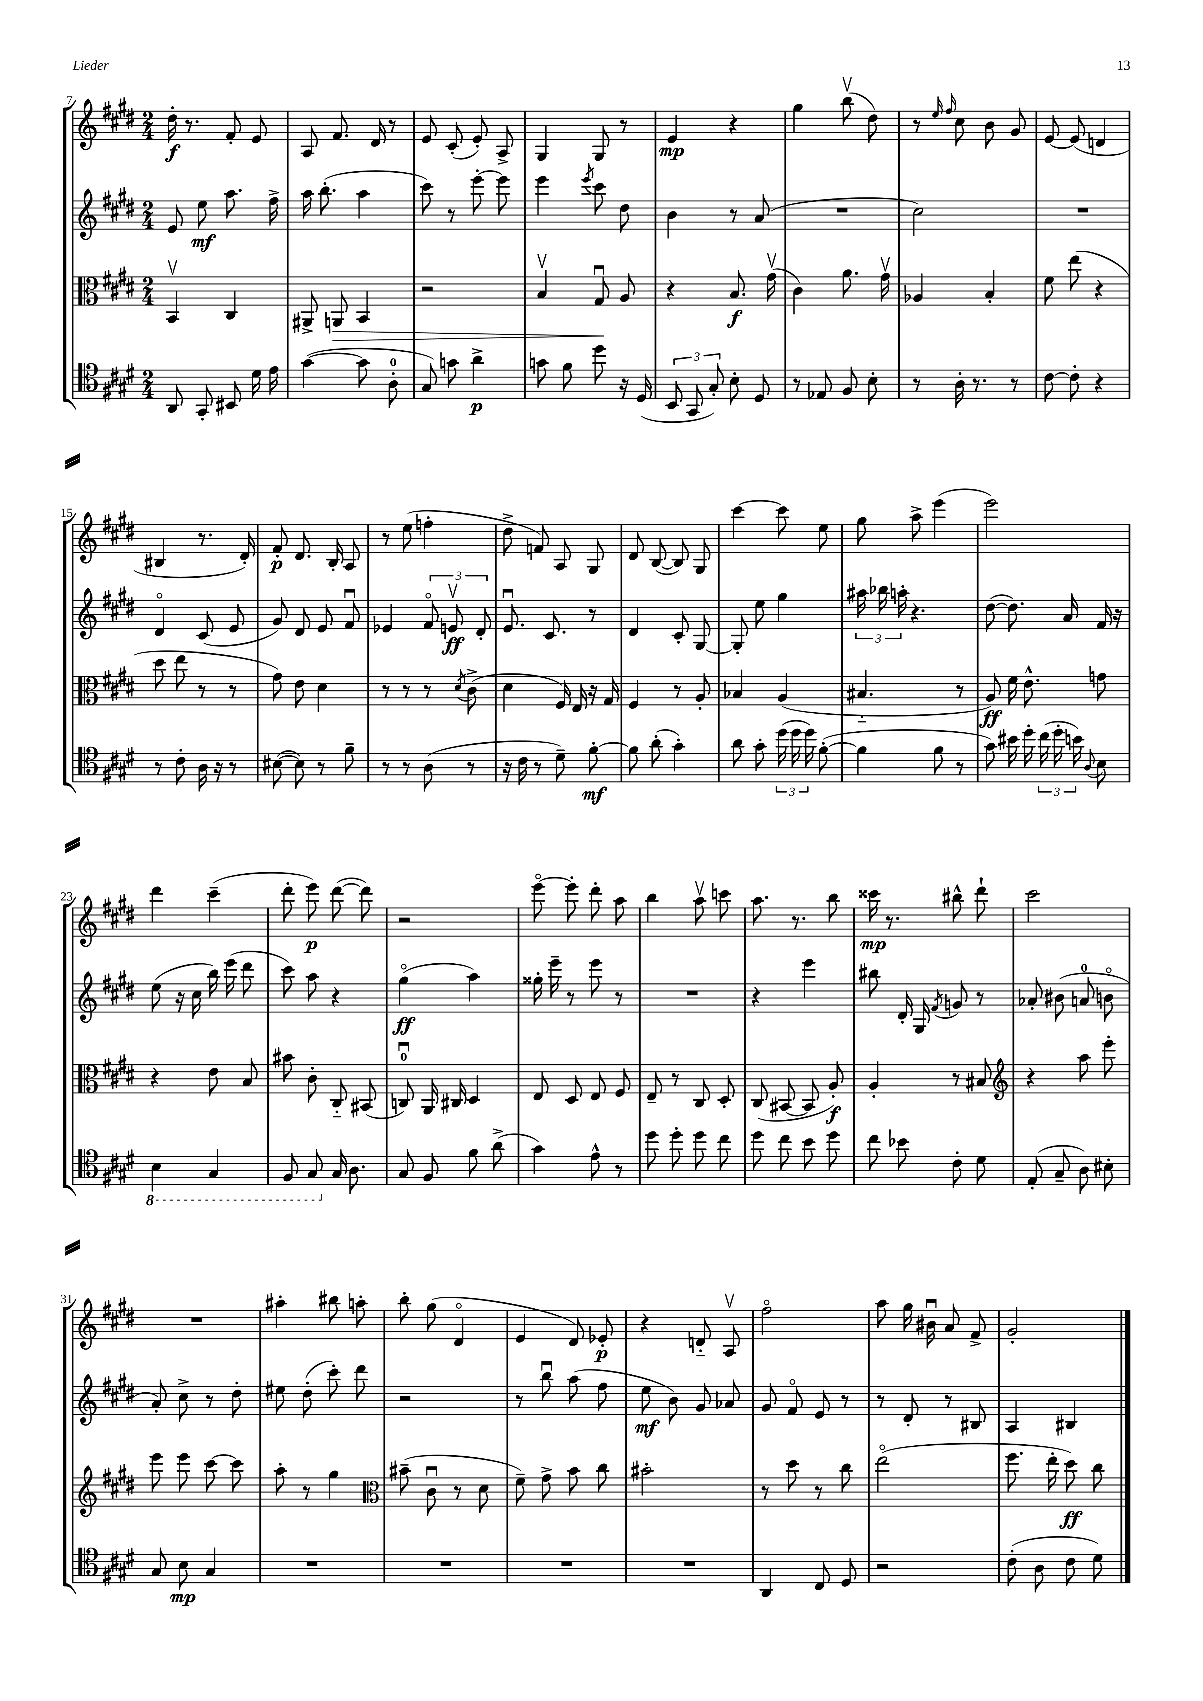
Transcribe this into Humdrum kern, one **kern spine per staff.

**kern	**dynam	**kern	**dynam	**kern	**dynam	**kern	**dynam
*part4	*part4	*part3	*part3	*part2	*part2	*part1	*part1
*staff4	*staff4	*staff3	*staff3	*staff2	*staff2	*staff1	*staff1
*clefC4	*	*clefC3	*	*clefG2	*	*clefG2	*
*k[f#c#g#d#]	*	*k[f#c#g#d#]	*	*k[f#c#g#d#]	*	*k[f#c#g#d#]	*
*M2/4	*	*M2/4	*	*M2/4	*	*M2/4	*
=7	=7	=7	=7	=7	=7	=7	=7
8AA/	.	4BBv/	.	8e/	.	16dd#'\	f
.	.	.	.	.	.	8.r	.
8GG#'/	.	.	.	8ee\	mf	.	.
8BB#X/	.	4C#/	.	8.aa\	.	8f#'/	.
16d#\	.	.	.	.	.	8e/	.
16e\	.	.	.	16ff#^\	.	.	.
=8	=8	=8	=8	=8	=8	=8	=8
([4g#\	.	8AA#X^/	.	16aa\	.	8A/	.
.	.	.	.	(8.bb'\	.	.	.
!	!	!	!LO:HP:b	!	!	!	!
.	.	8AAn/	>	.	.	8.f#/	.
8g#\]	.	4BB/	.	4aa\	.	.	.
.	.	.	.	.	.	16d#/	.
8A'\	.	.	.	.	.	8r	.
=9	=9	=9	=9	=9	=9	=9	=9
8G#/)	.	2r	.	8ccc#\)	.	8e/	.
8gn\	.	.	.	8r	.	(8c#'/	.
4a^\	p	.	.	[8eee'\	.	8e'/)	.
.	.	.	.	8eee\]	.	8A^/	.
=10	=10	=10	=10	=10	=10	=10	=10
8gn\	.	4Bv/	.	4eee\	.	4G#/	.
8f#\	.	.	.	.	.	.	.
.	.	.	.	8qeee/	.	.	.
8dd#\	.	8G#u/	.	8ccc#\	.	8G#/	.
16r	.	8A/	]	8dd#\	.	8r	.
(16D#/	.	.	.	.	.	.	.
=11	=11	=11	=11	=11	=11	=11	=11
12BB/	.	4r	.	4b\	.	4e/	mp
12GG#/	.	.	.	.	.	.	.
12G#'/)	.	.	.	.	.	.	.
8B'\	.	8.B/	f	8r	.	4r	.
8D#/	.	.	.	(8a/	.	.	.
.	.	(16g#v\	.	.	.	.	.
=12	=12	=12	=12	=12	=12	=12	=12
8r	.	4c#\)	.	2r	.	4gg#\	.
8E-X/	.	.	.	.	.	.	.
8F#/	.	8.a\	.	.	.	(8bbv\	.
8B'\	.	.	.	.	.	8dd#\)	.
.	.	16g#v\	.	.	.	.	.
=13	=13	=13	=13	=13	=13	=13	=13
8r	.	4A-X/	.	2cc#\)	.	8r	.
.	.	.	.	.	.	16qqee/	.
.	.	.	.	.	.	16qqff#/	.
16A'\	.	.	.	.	.	8cc#\	.
8.r	.	.	.	.	.	.	.
.	.	4B'/	.	.	.	8b\	.
8r	.	.	.	.	.	8g#/	.
=14	=14	=14	=14	=14	=14	=14	=14
[8c#\	.	8f#\	.	2r	.	[8e/	.
8c#'\]	.	(8ee\	.	.	.	(8e/]	.
4r	.	4r	.	.	.	4dn/	.
!!LO:LB:g=z
=15	=15	=15	=15	=15	=15	=15	=15
8r	.	8dd#\	.	4d#/	.	4B#X/	.
8c#'\	.	8ee\	.	.	.	.	.
16A\	.	8r	.	(8c#/	.	8.r	.
16r	.	.	.	.	.	.	.
8r	.	8r	.	8e/	.	.	.
.	.	.	.	.	.	16d#'/)	.
=16	=16	=16	=16	=16	=16	=16	=16
([8B#X\	.	8g#\)	.	8g#/)	.	8f#'/	p
8B#\])	.	8e\	.	8d#/	.	8.d#/	.
8r	.	4d#\	.	8e/	.	.	.
.	.	.	.	.	.	16B'/	.
8f#~\	.	.	.	8f#u/	.	8A/	.
=17	=17	=17	=17	=17	=17	=17	=17
8r	.	8r	.	4e-X/	.	8r	.
8r	.	8r	.	.	.	(8ee\	.
(8A\	.	8r	.	12f#/	.	4ffn'\	.
.	.	.	.	12env/	ff	.	.
.	.	8qd#/	.	.	.	.	.
8r	.	(8c#^\	.	.	.	.	.
.	.	.	.	12d#'/	.	.	.
=18	=18	=18	=18	=18	=18	=18	=18
16r	.	4d#\	.	8.eu/	.	8dd#^\	.
16c#\	.	.	.	.	.	.	.
8r	.	.	.	.	.	8fn/)	.
.	.	.	.	8.c#/	.	.	.
8d#~\)	.	16F#/)	.	.	.	8A/	.
.	.	16E/	.	.	.	.	.
[8f#'\	mf	16r	.	8r	.	8G#/	.
.	.	16G#/	.	.	.	.	.
=19	=19	=19	=19	=19	=19	=19	=19
8f#\]	.	4F#/	.	4d#/	.	8d#/	.
(8a'\	.	.	.	.	.	([8B/	.
4g#'\)	.	8r	.	8c#'/	.	8B/])	.
.	.	8A'/	.	[8G#/	.	8G#/	.
=20	=20	=20	=20	=20	=20	=20	=20
8a\	.	4B-X/	.	8G#'/]	.	[4ccc#\	.
8g#'\	.	.	.	8ee\	.	.	.
(24dd#\	.	(4A/	.	4gg#\	.	8ccc#\]	.
24dd#\	.	.	.	.	.	.	.
24dd#\)	.	.	.	.	.	.	.
([8f#'\	.	.	.	.	.	8ee\	.
=21	=21	=21	=21	=21	=21	=21	=21
4f#\]	.	4.B#X/	.	24aa#X\	.	8gg#\	.
.	.	.	.	24bb-X\	.	.	.
.	.	.	.	24aan'\	.	.	.
.	.	.	.	4.r	.	8aa^\	.
8f#\	.	.	.	.	.	(4eee\	.
8r	.	8r	.	.	.	.	.
=22	=22	=22	=22	=22	=22	=22	=22
8g#\)	.	8A/)	ff	([8dd#\	.	2eee\)	.
16b#X\	.	16f#\	.	8.dd#\])	.	.	.
16dd#'\	.	8.e^^\	.	.	.	.	.
(24cc#\	.	.	.	.	.	.	.
24dd#'\	.	.	.	.	.	.	.
.	.	.	.	16a/	.	.	.
24bn\)	.	.	.	.	.	.	.
8qqA/	.	.	.	.	.	.	.
8B\	.	8gn\	.	16f#/	.	.	.
.	.	.	.	16r	.	.	.
!!LO:LB:g=z
=23	=23	=23	=23	=23	=23	=23	=23
*8ba	*	*	*	*	*	*	*
4BB\	.	4r	.	(8ee\	.	4ddd#\	.
.	.	.	.	16r	.	.	.
.	.	.	.	16cc#\	.	.	.
4GG#/	.	8e\	.	16bb\)	.	(4ccc#~\	.
.	.	.	.	(16eee\	.	.	.
.	.	8B/	.	8ddd#\	.	.	.
=24	=24	=24	=24	=24	=24	=24	=24
8FF#/	.	8b#X\	.	8ccc#\)	.	8ddd#'\	.
8GG#/	.	8c#'\	.	8aa\	.	8eee\)	p
*X8ba	*	*	*	*	*	*	*
16G#/	.	8C#/	.	4r	.	([8ddd#\	.
8.A\	.	.	.	.	.	.	.
.	.	(8BB#X/	.	.	.	8ddd#\])	.
=25	=25	=25	=25	=25	=25	=25	=25
8G#/	.	8Cnu/)	.	(4gg#\	ff	2r	.
8F#/	.	16AA/	.	.	.	.	.
.	.	16C#X/	.	.	.	.	.
8f#\	.	4D#/	.	4aa\)	.	.	.
(8a^\	.	.	.	.	.	.	.
=26	=26	=26	=26	=26	=26	=26	=26
4g#\)	.	8E/	.	16gg##X'\	.	[8eee\	.
.	.	.	.	16eee~\	.	.	.
.	.	8D#/	.	8r	.	8eee'\]	.
8e^^\	.	8E/	.	8eee\	.	8ddd#'\	.
8r	.	8F#/	.	8r	.	8aa\	.
=27	=27	=27	=27	=27	=27	=27	=27
8dd#\	.	8E~/	.	2r	.	4bb\	.
8dd#'\	.	8r	.	.	.	.	.
8dd#\	.	8C#/	.	.	.	8aav\	.
8cc#\	.	8D#'/	.	.	.	8cccn\	.
=28	=28	=28	=28	=28	=28	=28	=28
8dd#\	.	(8C#/	.	4r	.	8.aa\	.
8cc#\	.	[8BB#X/	.	.	.	.	.
.	.	.	.	.	.	8.r	.
8b\	.	8BB#/]	.	4eee\	.	.	.
8dd#\	.	8A'/)	f	.	.	8bb\	.
=29	=29	=29	=29	=29	=29	=29	=29
8cc#\	.	4A'/	.	8bb#X\	.	16ccc##X\	mp
.	.	.	.	.	.	8.r	.
8b-X\	.	.	.	16d#'/	.	.	.
.	.	.	.	16G#/	.	.	.
.	.	.	.	8qf#/	.	.	.
8c#'\	.	8r	.	8gn/	.	8bb#X^^\	.
8d#\	.	8B#X/	.	8r	.	8ddd#`\	.
=30	=30	=30	=30	=30	=30	=30	=30
*	*	*clefG2	*	*	*	*	*
(8E'/	.	4r	.	8a-X'/	.	2ccc#\	.
8G#~/	.	.	.	(8b#X\	.	.	.
8A\)	.	8aa\	.	8an/	.	.	.
8B#X'\	.	8eee'\	.	8bn\	.	.	.
!!LO:LB:g=z
=31	=31	=31	=31	=31	=31	=31	=31
8G#/	.	8eee\	.	8a'/)	.	2r	.
8B\	mp	8eee\	.	8cc#^\	.	.	.
4G#/	.	[8ccc#\	.	8r	.	.	.
.	.	8ccc#\]	.	8dd#'\	.	.	.
=32	=32	=32	=32	=32	=32	=32	=32
2r	.	8aa'\	.	8ee#X\	.	4aa#X'\	.
.	.	8r	.	(8dd#'\	.	.	.
.	.	4gg#\	.	8ccc#'\)	.	8bb#X\	.
.	.	.	.	8ddd#\	.	8aan'\	.
=33	=33	=33	=33	=33	=33	=33	=33
*	*	*clefC3	*	*	*	*	*
2r	.	(8b#X~\	.	2r	.	8bb'\	.
.	.	8c#u\	.	.	.	(8gg#\	.
.	.	8r	.	.	.	4d#/	.
.	.	8d#\	.	.	.	.	.
=34	=34	=34	=34	=34	=34	=34	=34
2r	.	8f#~\)	.	8r	.	4e/	.
.	.	8g#^\	.	8bbu\	.	.	.
.	.	8b\	.	(8aa\	.	8d#/)	.
.	.	8cc#\	.	8ff#\	.	8e-X'/	p
=35	=35	=35	=35	=35	=35	=35	=35
2r	.	2b#X'\	.	8ee\	mf	4r	.
.	.	.	.	8b\)	.	.	.
.	.	.	.	8g#/	.	8dn/	.
.	.	.	.	8a-X/	.	8Av/	.
=36	=36	=36	=36	=36	=36	=36	=36
4AA/	.	8r	.	8g#/	.	2ff#\	.
.	.	8dd#\	.	8f#/	.	.	.
8C#/	.	8r	.	8e/	.	.	.
8D#/	.	8cc#\	.	8r	.	.	.
=37	=37	=37	=37	=37	=37	=37	=37
2r	.	(2ee\	.	8r	.	8aa\	.
.	.	.	.	8d#'/	.	16gg#\	.
.	.	.	.	.	.	16b#Xu\	.
.	.	.	.	8r	.	8a/	.
.	.	.	.	8B#X/	.	8f#^/	.
=38	=38	=38	=38	=38	=38	=38	=38
(8c#'\	.	8.ff#\	.	4A/	.	2g#'/	.
8A\	.	.	.	.	.	.	.
.	.	16ee'\	.	.	.	.	.
8c#\	.	8dd#\)	ff	4B#X/	.	.	.
8d#\)	.	8cc#\	.	.	.	.	.
==	==	==	==	==	==	==	==
*-	*-	*-	*-	*-	*-	*-	*-
